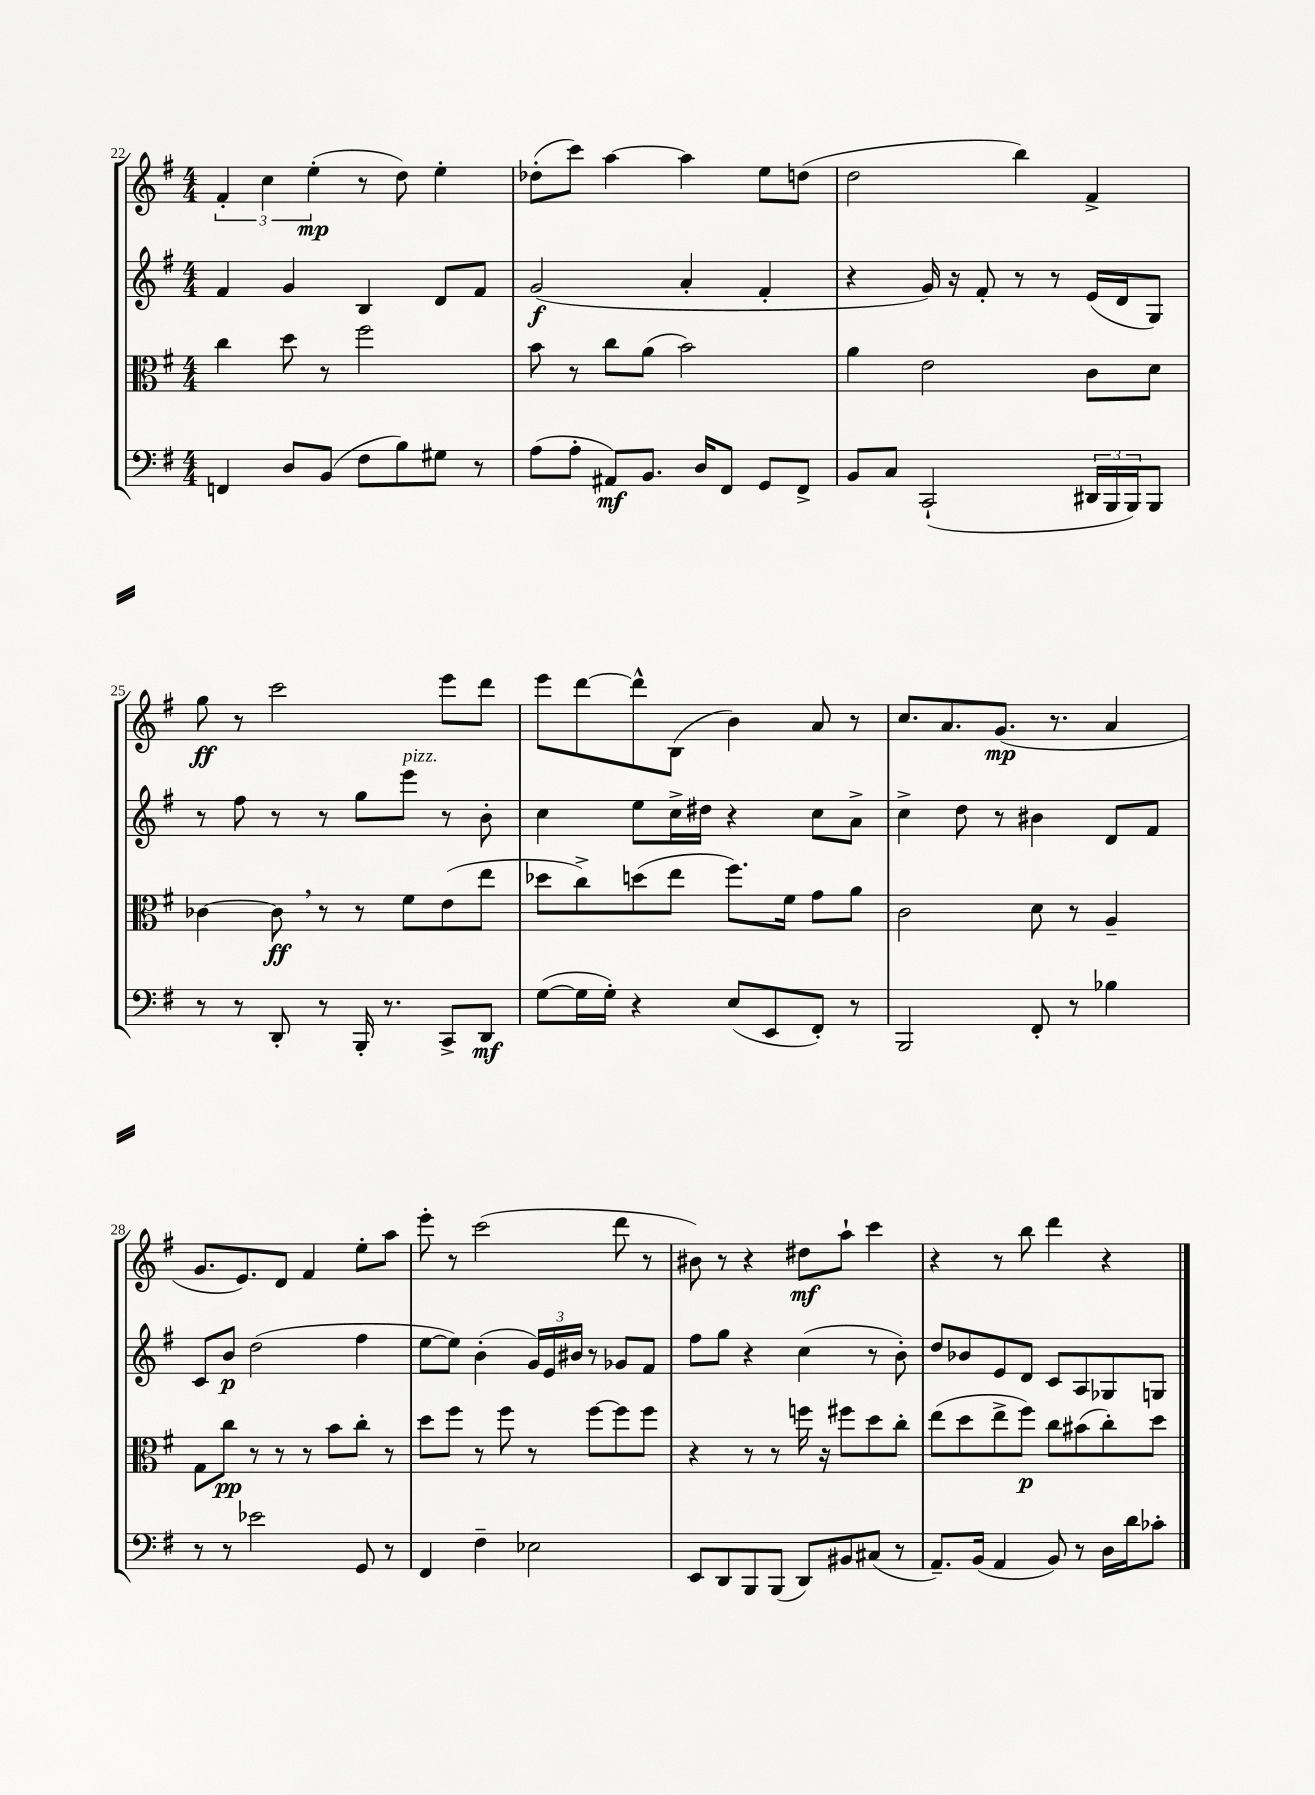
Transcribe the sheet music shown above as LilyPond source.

<<
\new StaffGroup <<
\new Staff = "s0" {
    \clef treble \key g \major \numericTimeSignature \time 4/4
    \tuplet 3/2 { fis'4-. c''4 e''4-.\mp( } r8 d''8) e''4-. |
    des''8-.( c'''8) a''4~ a''4 e''8 d''8( |
    d''2 b''4) fis'4-> |
    g''8\ff r8 c'''2 e'''8 d'''8 |
    e'''8 d'''8~ d'''8-^ b8( b'4) a'8 r8 |
    c''8. a'8. g'8.\mp( r8. a'4 |
    g'8. e'8.) d'8 fis'4 e''8-. a''8 |
    e'''8-. r8 c'''2( d'''8 r8 |
    bis'8) r8 r4 dis''8\mf a''8-! c'''4 |
    r4 r8 b''8 d'''4 r4 \bar "|." |
}
\new Staff = "s1" {
    \clef treble \key g \major \numericTimeSignature \time 4/4
    fis'4 g'4 b4 d'8 fis'8 |
    g'2\f( a'4-. fis'4-. |
    r4 g'16) r16 fis'8-. r8 r8 e'16( d'16 g8) |
    r8 fis''8 r8 r8 g''8 e'''8^\markup { \italic "pizz." } r8 b'8-. |
    c''4 e''8 c''16-> dis''16 r4 c''8 a'8-> |
    c''4-> d''8 r8 bis'4 d'8 fis'8 |
    c'8 b'8\p d''2( fis''4 |
    e''8~ e''8) b'4-.( \tuplet 3/2 { g'16) e'16 bis'16 } r8 ges'8 fis'8 |
    fis''8 g''8 r4 c''4( r8 b'8-.) |
    d''8 bes'8 e'8 d'8 c'8 a8 ges8 g8 \bar "|." |
}
\new Staff = "s2" {
    \clef alto \key g \major \numericTimeSignature \time 4/4
    c''4 d''8 r8 fis''2 |
    b'8 r8 c''8 a'8( b'2) |
    a'4 e'2 c'8 d'8 |
    ces'4~ ces'8\ff \breathe r8 r8 fis'8 e'8( e''8 |
    des''8 c''8->) d''8( e''8 fis''8.) fis'16 g'8 a'8 |
    c'2 d'8 r8 a4-- |
    g8 c''8\pp r8 r8 r8 b'8 c''8-. r8 |
    d''8 fis''8 r8 fis''8 r8 fis''8~ fis''8 fis''8 |
    r4 r8 r8 f''16 r16 fis''8 d''8 c''8-. |
    e''8( d''8 e''8-> fis''8\p) c''8 bis'8( c''8-.) d''8 \bar "|." |
}
\new Staff = "s3" {
    \clef bass \key g \major \numericTimeSignature \time 4/4
    f,4 d8 b,8( fis8 b8) gis8 r8 |
    a8( a8-. ais,8\mf) b,8. d16 fis,8 g,8 fis,8-> |
    b,8 c8 c,2-!( \tuplet 3/2 { dis,16 b,,16 b,,16) } b,,8 |
    r8 r8 d,8-. r8 b,,16-. r8. c,8-> d,8\mf |
    g8~( g16 g16-.) r4 e8( e,8 fis,8-.) r8 |
    b,,2 fis,8-. r8 bes4 |
    r8 r8 ees'2 g,8 r8 |
    fis,4 fis4-- ees2 |
    e,8 d,8 b,,8 b,,8( d,8) bis,8 cis8( r8 |
    a,8.--) b,16( a,4 b,8) r8 d16 d'16 ces'8-. \bar "|." |
}
>>
>>
\layout { \context { \Score currentBarNumber = #22 } }
